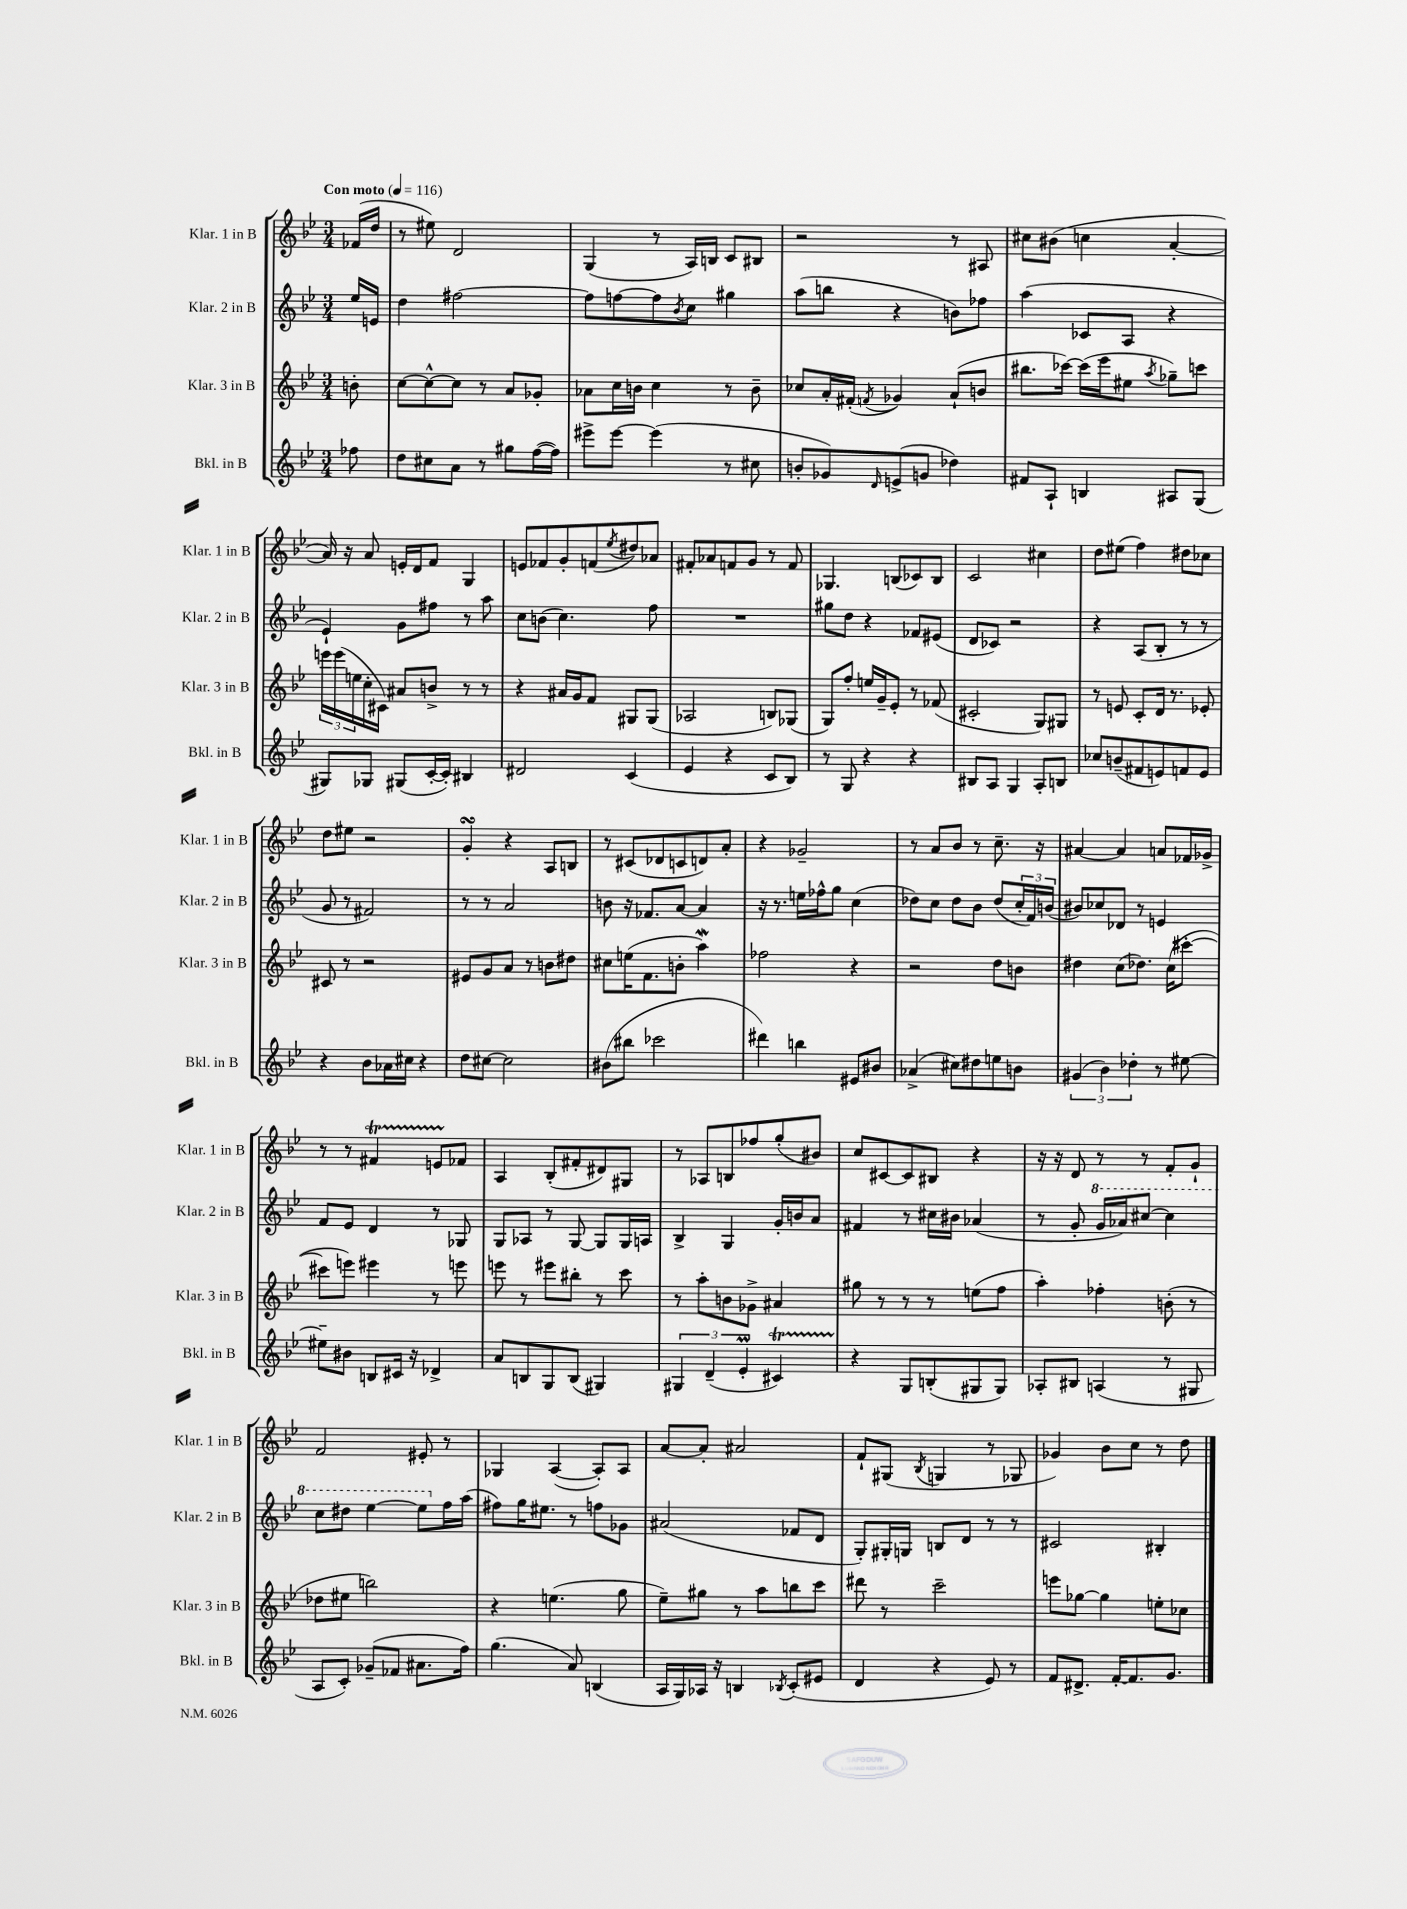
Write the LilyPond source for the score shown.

<<
\new StaffGroup <<
\new Staff = "s0" \with { instrumentName = "Klar. 1 in B" shortInstrumentName = "Klar. 1 in B" } {
    \clef treble \key bes \major \numericTimeSignature \time 3/4 \partial 8 \tempo "Con moto" 4 = 116
    fes'16( d''16 |
    r8 eis''8) d'2 |
    g4( r8 a16) b16 c'8 bis8 |
    r2 r8 ais8 |
    cis''8 bis'8( c''4 a'4~-. |
    a'16) r16 a'8 e'16-. d'16 f'8 g4 |
    e'8 fes'8 g'8-. f'8( \acciaccatura { ees''8 } dis''8) aes'8 |
    fis'8-. aes'8 f'8 g'8 r8 f'8 |
    ges4. b8( ces'8) b8 |
    c'2 cis''4 |
    d''8 eis''8( f''4) dis''8 ces''8 |
    d''8 eis''8 r2 |
    g'4-.\turn r4 a8 b8 |
    r8 cis'8( des'8 c'8 d'8) a'8-. |
    r4 ges'2-- |
    r8 a'8 bes'8 r8 c''8.-- r16 |
    ais'4~ ais'4 a'8 fes'16 ges'16-> |
    r8 r8 fis'4\startTrillSpan e'8 fes'8\stopTrillSpan |
    a4 bes8-.( fis'8-. dis'8) gis8 |
    r8 aes8 b8 fes''8 g''8-.( bis'8) |
    c''8 cis'8~ cis'8 bis8 r4 |
    r16 r16 d'8 r8 r8 f'8-. g'8-! |
    f'2 eis'8-. r8 |
    ges4 a4~( a8-.) a8 |
    a'8~ a'8-. ais'2 |
    f'8-! gis8( \acciaccatura { bes8 } g4 r8 ges8 |
    ges'4) bes'8 c''8 r8 d''8 \bar "|." |
}
\new Staff = "s1" \with { instrumentName = "Klar. 2 in B" shortInstrumentName = "Klar. 2 in B" } {
    \clef treble \key bes \major \numericTimeSignature \time 3/4 \partial 8
    ees''16 e'16 |
    d''4 fis''2~ |
    fis''8 f''8~ f''8 \acciaccatura { bes'8 } c''8 gis''4 |
    a''8( b''8 r4 b'8) fes''8 |
    a''4( ces'8 a8 r4 |
    ees'4-!) g'8 fis''8 r8 a''8 |
    c''8 b'8( c''4.) f''8 |
    R2. |
    gis''8 d''8 r4 fes'8 eis'8( |
    d'8 ces'8) r2 |
    r4 a8( bes8-. r8 r8 |
    g'8 r8 fis'2) |
    r8 r8 a'2 |
    b'8 r16 fes'8. a'8~ a'4 |
    r16 r8. e''16 fes''16-^ g''8 c''4( |
    des''8) c''8 des''8 bes'8 des''8( \tuplet 3/2 { c''16-. f'16) b'16( } |
    bis'8) ces''8 des'8 r8 e'4 |
    f'8 ees'8 d'4 r8 ges8 |
    g8 aes8 r8 g8~ g8 g16 a16 |
    bes4-> g4 g'16-. b'16 a'8 |
    fis'4 r8 cis''16 bis'16 aes'4( |
    r8 g'8-. \ottava #1 g''16 aes''16) cis'''8~ cis'''4 |
    c'''8 dis'''8 ees'''4~ ees'''8 \ottava #0 f''16 a''16( |
    fis''8) g''16 eis''8. r8 f''8 ges'8 |
    ais'2( fes'8 d'8 |
    g8-.) gis16-. g16 b8 d'8 r8 r8 |
    cis'2 bis4-. \bar "|." |
}
\new Staff = "s2" \with { instrumentName = "Klar. 3 in B" shortInstrumentName = "Klar. 3 in B" } {
    \clef treble \key bes \major \numericTimeSignature \time 3/4 \partial 8
    b'8-. |
    c''8~ c''8~-^ c''8 r8 a'8 ges'8-. |
    aes'8 c''16 b'16 c''4 r8 b'8-- |
    ces''8 a'16-. fis'16-.( \acciaccatura { f'8 } ges'4) a'8-!( b'8 |
    bis''8. ces'''16~) ces'''16( ees'''16 eis''8 \acciaccatura { a''8 } ges''8--) c'''8 |
    \tuplet 3/2 { e'''16 e'''16( e''16 } c''16-. cis'16) ais'8 b'8-> r8 r8 |
    r4 ais'16 g'16 f'8 gis8 gis8( |
    aes2 b8) ges8( |
    g8) f''8-. e''16 g'16-- ees'8-. r8 fes'8( |
    cis'2-. g8) gis8 |
    r8 e'8 c'8-. d'16 r8. ees'8-. |
    cis'8 r8 r2 |
    eis'8 g'8 a'8 r8 b'8 dis''8 |
    cis''8 e''16( f'8. b'8-. a''4\mordent) |
    fes''2 r4 |
    r2 d''8 b'8 |
    dis''4 c''8( des''8.) c''16( cis'''8~-. |
    cis'''8 e'''8) eis'''4 r8 e'''8 |
    e'''8 r8 eis'''8 bis''8-. r8 c'''8 |
    r8 a''8-. b'8 ges'8-> ais'4 |
    gis''8 r8 r8 r8 e''8( f''8 |
    a''4-.) fes''4-. b'8-.( r8 |
    des''8 eis''8 b''2) |
    r4 e''4.( g''8 |
    ees''8--) gis''8 r8 a''8 b''8 c'''8 |
    dis'''8 r8 c'''2-- |
    e'''8 ges''8~ ges''4 e''8-. ces''8 \bar "|." |
}
\new Staff = "s3" \with { instrumentName = "Bkl. in B" shortInstrumentName = "Bkl. in B" } {
    \clef treble \key bes \major \numericTimeSignature \time 3/4 \partial 8
    fes''8 |
    d''8 cis''8 a'8 r8 gis''8 f''16~( f''16) |
    eis'''8-> eis'''8~ eis'''4( r8 cis''8 |
    b'8-. ges'8) \grace { d'16 } e'8->( g'8 des''4) |
    fis'8 a8-! b4 ais8 g8( |
    gis8) ges8 gis8( c'16~-. c'16-.) bis4 |
    dis'2 c'4( |
    ees'4 r4 c'8 bes8) |
    r8 g8 r4 r4 |
    bis8 a8 g4 a8-. b8 |
    ces''8 b'8--( fis'8 e'8) f'8 e'8 |
    r4 bes'8 aes'16 cis''16 r4 |
    d''8 cis''8~ cis''2 |
    bis'8( bis''8 ces'''2 |
    dis'''4) b''4 eis'8 bis'8 |
    aes'4->( cis''8) dis''8 e''8 b'8 |
    \tuplet 3/2 { gis'4( bes'4) des''4-. } r8 eis''8~ |
    eis''8-- bis'8 b8 cis'16 r16 des'4-> |
    a'8 b8 g8 b8( gis4) |
    \tuplet 3/2 { gis4 d'4--( ees'4-.\prall } cis'4\startTrillSpan) |
    r4\stopTrillSpan g8 b8-.( gis8 gis8) |
    aes8-. bis8 a4( r8 gis8 |
    a8 c'8-.) ges'8--( fes'8 ais'8. f''16) |
    g''4.( a'8) b4( |
    a16 g16) aes16 r16 b4 \acciaccatura { bes8 } c'8-.( eis'8 |
    d'4 r4 ees'8) r8 |
    f'8 dis'8.-> f'16~-. f'8. g'8. \bar "|." |
}
>>
>>
\layout { \context { \Score \remove "Bar_number_engraver" } }
